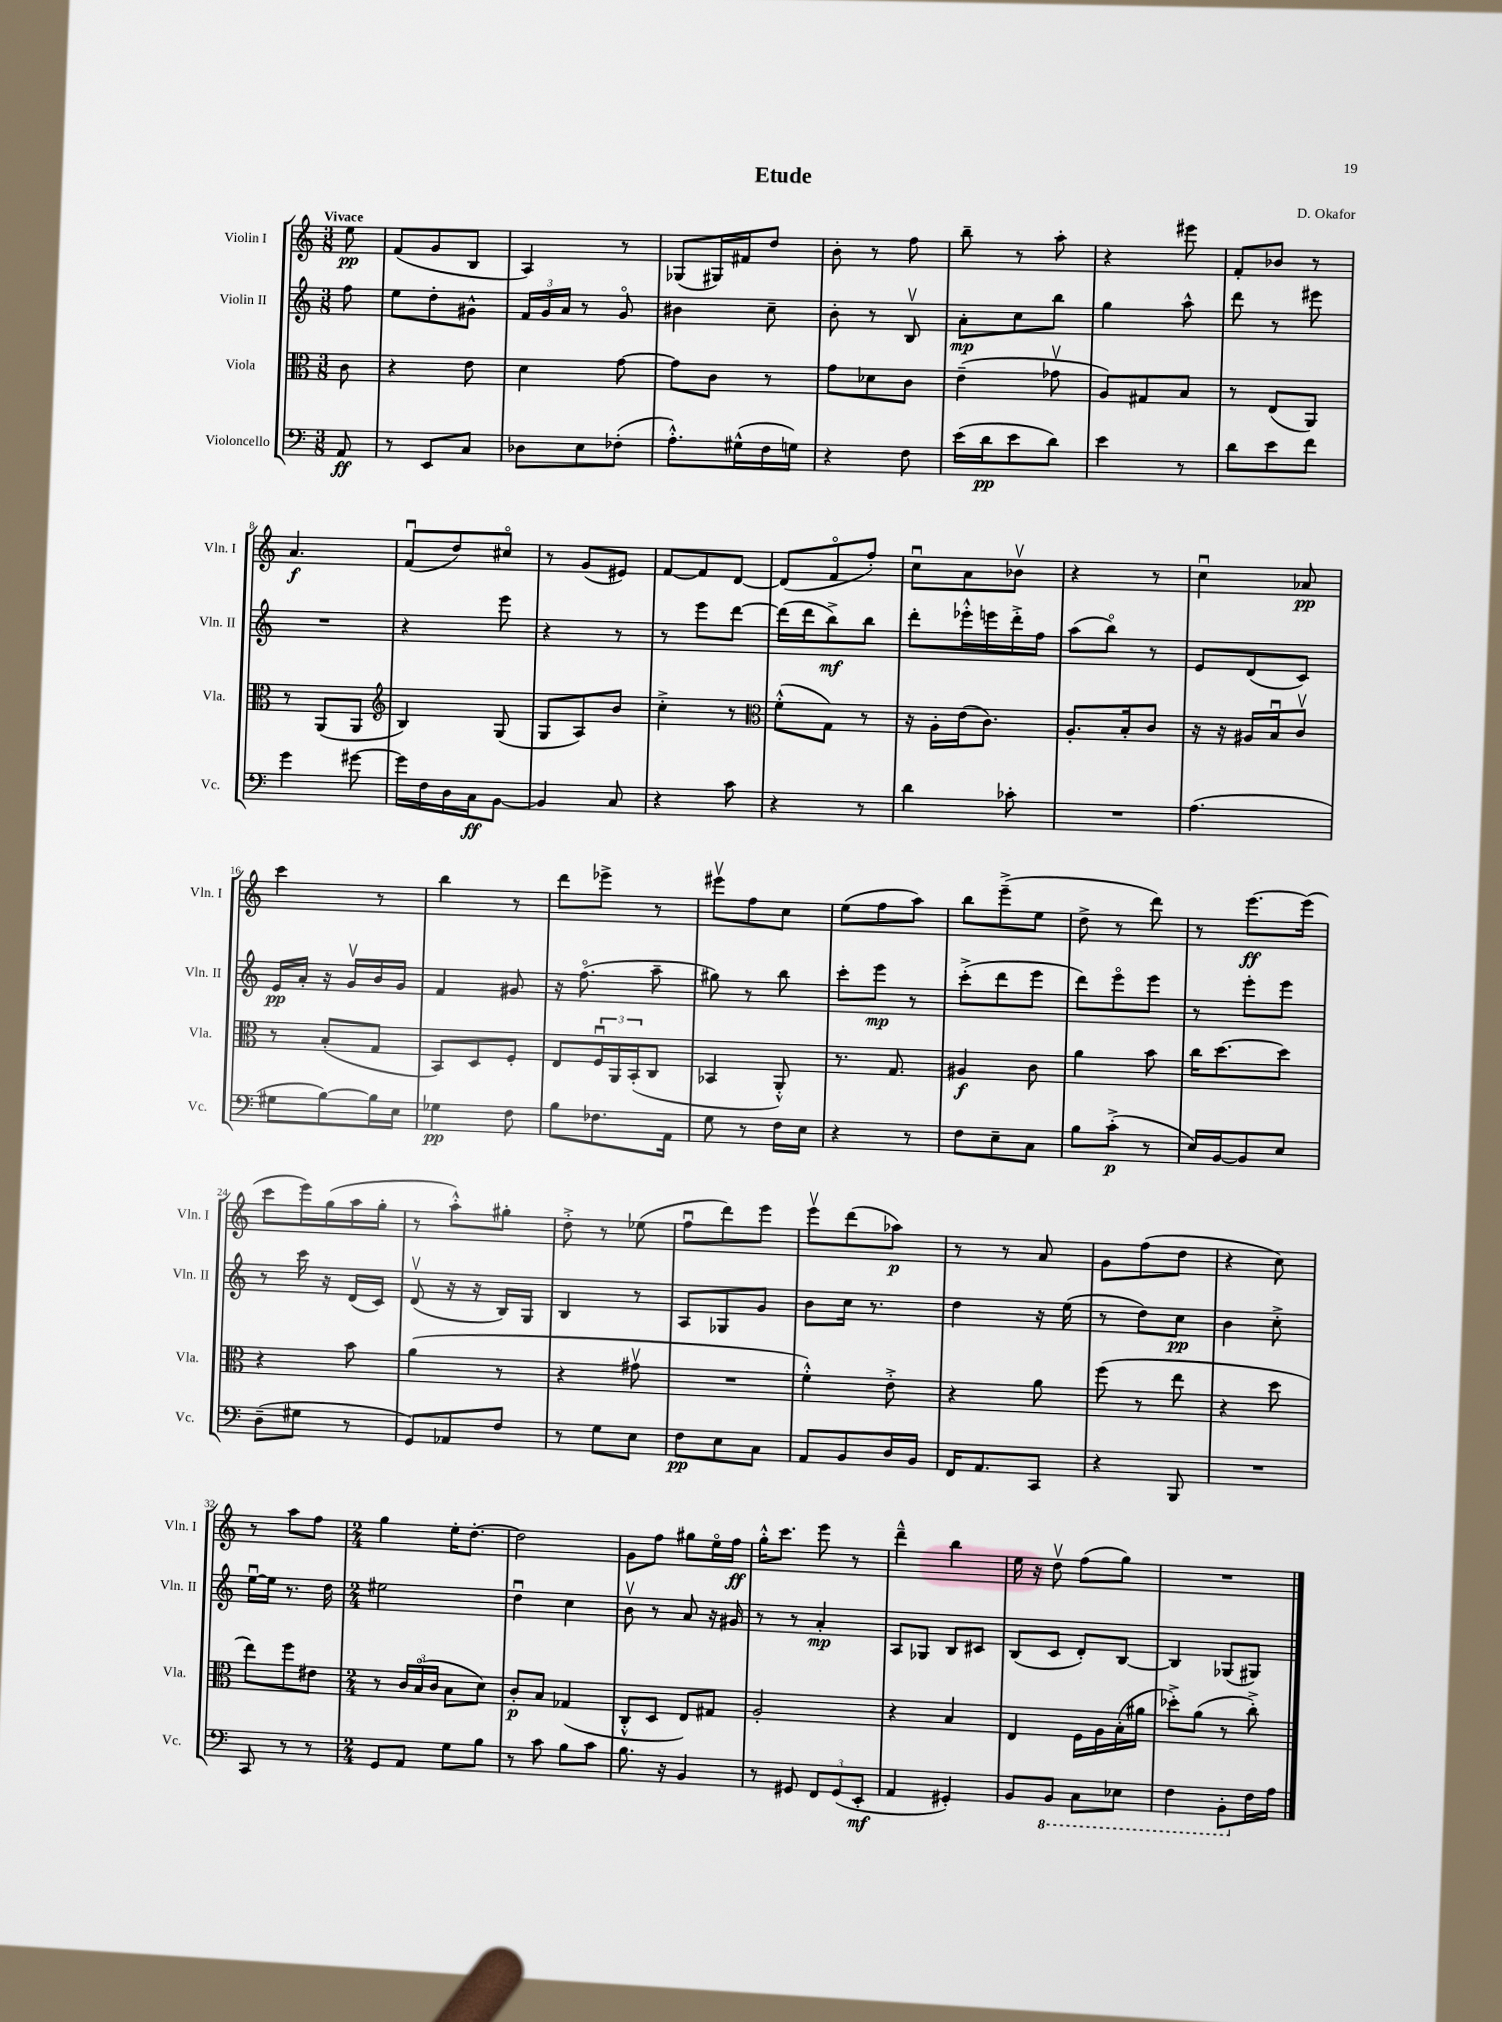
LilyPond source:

\header { title = "Etude" composer = "D. Okafor" }
<<
\new StaffGroup <<
\new Staff = "s0" \with { instrumentName = "Violin I" shortInstrumentName = "Vln. I" } {
    \clef treble \key c \major \numericTimeSignature \time 3/8 \partial 8 \tempo "Vivace"
    e''8\pp |
    f'8( g'8 b8 |
    a4) r8 |
    ges8( gis16) fis'16 d''8 |
    b'8-. r8 f''8 |
    b''8-- r8 a''8-. |
    r4 eis'''8 |
    f'8-. bes'8 r8 |
    a'4.\f |
    f'8\downbow( d''8) cis''8\flageolet |
    r8 g'8( eis'8) |
    f'8~ f'8 d'8~ |
    d'8( f'8\flageolet f''8-.) |
    c''8\downbow a'8 bes'8\upbow |
    r4 r8 |
    c''4\downbow aes'8\pp |
    c'''4 r8 |
    b''4 r8 |
    d'''8 ees'''8-> r8 |
    eis'''8\upbow f''8 c''8 |
    e''8( f''8 a''8) |
    b''8 e'''8--->( e''8 |
    d''8-> r8 d'''8) |
    r8 e'''8.~\ff e'''16( |
    c'''8 e'''16) g''16( a''16 g''16-. |
    r8 a''8-.-^) gis''8-. |
    d''8-.-> r8 ees''8( |
    f''8\downbow d'''8) e'''8 |
    e'''8\upbow d'''8( aes''8\p) |
    r8 r8 a'8 |
    g'8 f''8( d''8 |
    r4 c''8) |
    r8 a''8 f''8 |
    \numericTimeSignature \time 2/4 g''4 e''16-. d''8.~-. |
    d''2 |
    g'8 f''8 gis''8 e''16\flageolet f''16\ff |
    g''16-.-^ c'''8. e'''8 r8 |
    d'''4---^ b''4 |
    e''16 r16 d''8\upbow f''8( g''8) |
    R2 \bar "|." |
}
\new Staff = "s1" \with { instrumentName = "Violin II" shortInstrumentName = "Vln. II" } {
    \clef treble \key c \major \numericTimeSignature \time 3/8 \partial 8
    f''8 |
    e''8 d''8-. gis'8-^ |
    \tuplet 3/2 { f'16 g'16 a'16 } r8 g'8\flageolet |
    bis'4 c''8-- |
    b'8-. r8 b8\upbow |
    a'8-.\mp c''8 b''8 |
    g''4 a''8-^ |
    d'''8 r8 eis'''8 |
    R4. |
    r4 e'''8 |
    r4 r8 |
    r8 e'''8 d'''8~ |
    d'''16( d'''16 b''8->\mf) b''8 |
    d'''8-. ees'''16-.-^ e'''16 d'''16-.-> f''16 |
    a''8( b''8\flageolet) r8 |
    e'8 d'8( c'8) |
    e'16\pp a'16-. r16 g'16\upbow b'16 g'16 |
    f'4 gis'8 |
    r16 f''8.\flageolet( a''8-- |
    gis''8) r8 b''8 |
    c'''8-. e'''8\mp r8 |
    c'''8-.->( d'''8 e'''8 |
    d'''8) e'''8\flageolet e'''8 |
    r8 e'''8-. e'''8 |
    r8 c'''16 r16 d'16( c'16) |
    d'8\upbow( r16 r16 b16) g16 |
    b4 r8 |
    a8 ges8 g'8 |
    b'8 c''16 r8. |
    d''4 r16 e''16( |
    r8 d''8) c''8\pp |
    b'4 c''8-.-> |
    e''16~\downbow e''16 r8. d''16 |
    \numericTimeSignature \time 2/4 eis''2 |
    d''4\downbow c''4 |
    b'8\upbow r8 a'8 r16 gis'16 |
    r8 r8 a'4-.\mp |
    a8 ges8 b8 cis'8 |
    b8( c'8 d'8-.) b8~ |
    b4 ges8( gis8) \bar "|." |
}
\new Staff = "s2" \with { instrumentName = "Viola" shortInstrumentName = "Vla." } {
    \clef alto \key c \major \numericTimeSignature \time 3/8 \partial 8
    c'8 |
    r4 e'8 |
    d'4 g'8~ |
    g'8 c'8 r8 |
    g'8 des'8 c'8 |
    e'4--( ges'8\upbow |
    a8) gis8 b8 |
    r8 e8( a,8) |
    r8 a,8( a,8 |
    \clef treble b4) g8( |
    g8 a8) b'8 |
    c''4-.-> r8 |
    \clef alto f'8-.-^( g8) r8 |
    r16 a16-. e'16( c'8.) |
    a8.-. b16-. c'8 |
    r16 r16 ais16 b16\downbow c'8\upbow |
    r8 b8-.( g8 |
    b,8) d8 f8-. |
    e8 \tuplet 3/2 { f16\downbow a,16 b,16-.( } c8 |
    bes,4 a,8-.-^) |
    r8. g8. |
    ais4\f c'8 |
    a'4 b'8 |
    c''16 d''8.~ d''8 |
    r4 b'8 |
    a'4( r8 |
    r4 gis'8\upbow |
    R4. |
    f'4-.-^) e'8-.-> |
    r4 a'8 |
    f''8( r8 e''8 |
    r4 d''8 |
    e''8) f''8 eis'8 |
    \numericTimeSignature \time 2/4 r8 \tuplet 3/2 { c'16 b16\flageolet( c'16 } b8 d'8) |
    c'8-.\p b8 ges4( |
    c8-.-^ d8 e8) gis8 |
    a2-. |
    r4 b4 |
    e4 f16 a16 b16-.( ais'16 |
    des''8-.->) a'8( r8 c''8-.->) \bar "|." |
}
\new Staff = "s3" \with { instrumentName = "Violoncello" shortInstrumentName = "Vc." } {
    \clef bass \key c \major \numericTimeSignature \time 3/8 \partial 8
    a,8\ff |
    r8 e,8 c8 |
    des8 e8 fes8-.( |
    a8.-.-^) gis16-^( f16 g16) |
    r4 f8 |
    e'16( d'16\pp e'8 d'8) |
    e'4 r8 |
    d'8 e'8 f'8 |
    g'4 gis'8~ |
    gis'16 f16 d16 c16\ff b,8~ |
    b,4 c8 |
    r4 c'8 |
    r4 r8 |
    d'4 ces'8-. |
    R4. |
    a4.( |
    gis8 b8~) b16 e16 |
    ges4\pp f8 |
    b8 fes8. a,16 |
    g8 r8 f16 e16 |
    r4 r8 |
    f8 e8-- c8 |
    b8 c'8-.->\p( r8 |
    e16) b,16~ b,8 e8 |
    d8--( gis8 r8 |
    g,8) aes,8 f8 |
    r8 g8 e8 |
    f8\pp e8 c8 |
    a,8 b,8 d16 b,16 |
    f,16 a,8. c,8 |
    r4 b,,8 |
    R4. |
    c,8 r8 r8 |
    \numericTimeSignature \time 2/4 g,8 a,8 g8 b8 |
    r8 c'8 b8 c'8 |
    b8. r16 b,4 |
    r8 gis,8 \tuplet 3/2 { f,8 gis,8( e,8-.\mf } |
    a,4 gis,4-.) |
    b,8 \ottava #-1 b,,8 c,8 ees,8 |
    f,4 b,,8-. \ottava #0 f16 a16 \bar "|." |
}
>>
>>
